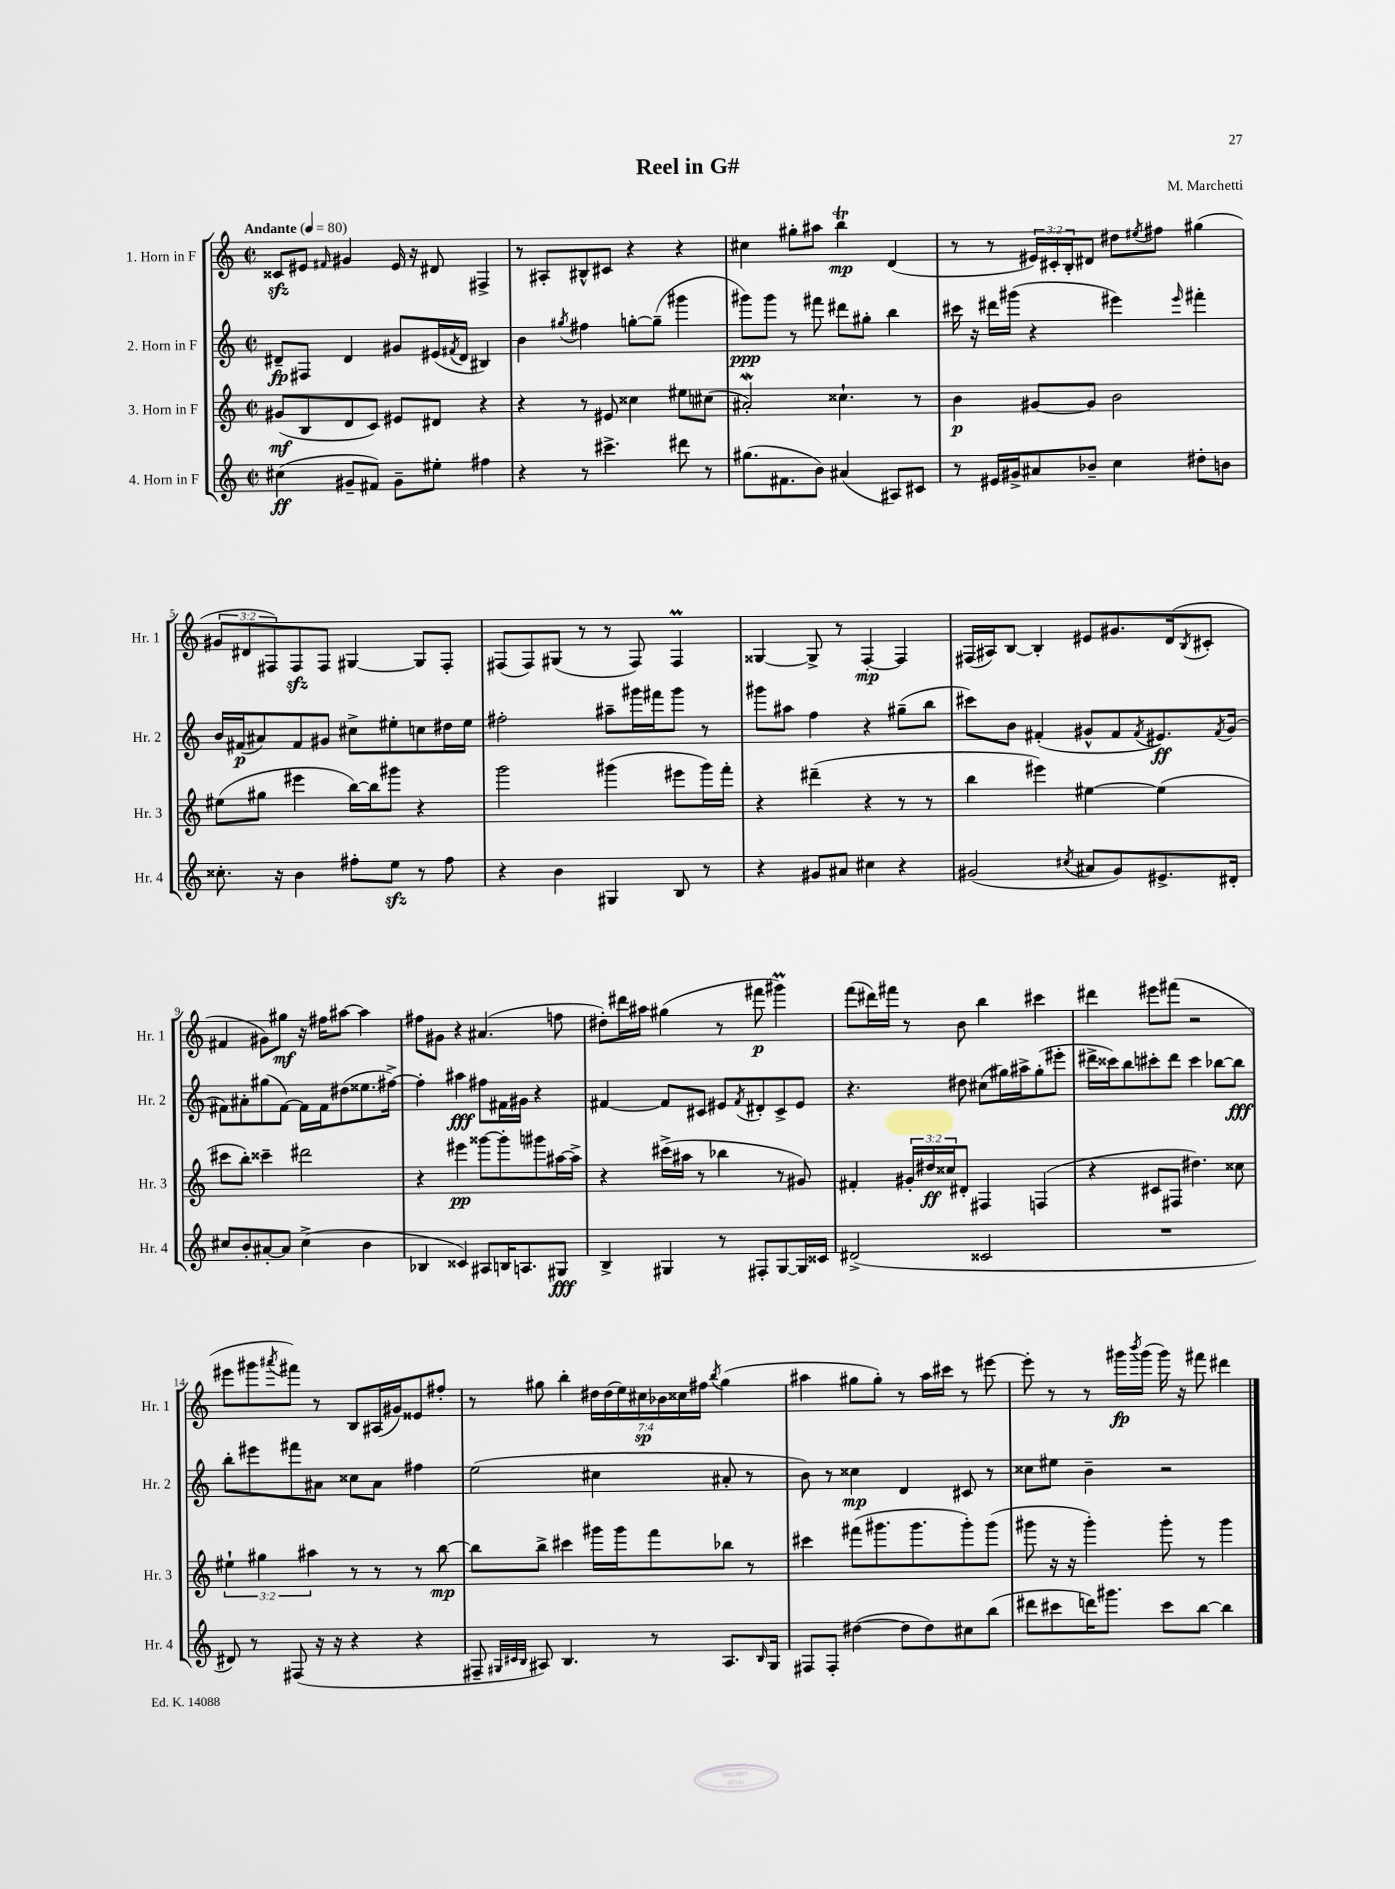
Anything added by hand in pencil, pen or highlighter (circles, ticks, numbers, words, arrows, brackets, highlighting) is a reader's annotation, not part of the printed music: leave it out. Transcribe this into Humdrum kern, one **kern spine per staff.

**kern	**dynam	**kern	**dynam	**kern	**dynam	**kern	**dynam
*part4	*part4	*part3	*part3	*part2	*part2	*part1	*part1
*staff4	*staff4	*staff3	*staff3	*staff2	*staff2	*staff1	*staff1
*I"4. Horn in F	*	*I"3. Horn in F	*	*I"2. Horn in F	*	*I"1. Horn in F	*
*I'Hr. 4	*	*I'Hr. 3	*	*I'Hr. 2	*	*I'Hr. 1	*
*clefG2	*	*clefG2	*	*clefG2	*	*clefG2	*
*k[]	*	*k[]	*	*k[]	*	*k[]	*
*M2/2	*	*M2/2	*	*M2/2	*	*M2/2	*
*met(c|)	*	*met(c|)	*	*met(c|)	*	*met(c|)	*
*MM80	*	*MM80	*	*MM80	*	*MM80	*
=1	=1	=1	=1	=1	=1	=1	=1
!	!	!	!	!	!	!LO:TX:a:B:t=Andante	!
(4cc#X\	ff	(8g#X/L	mf	8d#X~/L	fp	8c##Xzz/L	.
.	.	8B/	.	8F#X/J	.	8e#X/J	.
.	.	.	.	.	.	16qqf#X/	.
8g#X~/L	.	8d/	.	4d#/	.	4g#X/	.
8f#X/J)	.	8c/J)	.	.	.	.	.
8g#~\L	.	8e#X/L	.	8g#X/L	.	16e#/	.
.	.	.	.	.	.	16r	.
8ee#X'\J	.	8d#X/J	.	(16e#X/L	.	8d#X/	.
.	.	.	.	8qf#X/	.	.	.
.	.	.	.	16d#/JJ	.	.	.
4ff#X\	.	4r	.	4B#X/)	.	4F#X^/	.
=2	=2	=2	=2	=2	=2	=2	=2
4r	.	4r	.	4b\	.	8r	.
.	.	.	.	.	.	8A#X'/L	.
.	.	.	.	8qgg#X/	.	.	.
8r	.	8r	.	4ff#X\	.	8B#X^^/	.
4.ccc#X^\	.	8e#X/	.	.	.	8c#X/J	.
.	.	4cc##X\	.	[8ggn'\L	.	4r	.
.	.	.	.	(8gg~\J]	.	.	.
8ddd#X\	.	8ee#X\L	.	4ggg#X\	.	4r	.
8r	.	(8cc#X\J	.	.	.	.	.
=3	=3	=3	=3	=3	=3	=3	=3
(8.gg#X\L	.	2a#XW'/)	.	8ggg#X\L)	ppp	4cc#X\	.
.	.	.	.	8ggg#\J	.	.	.
8.f#X\	.	.	.	.	.	.	.
.	.	.	.	8r	.	8gg#X'\L	.
8b\J)	.	.	.	8fff#X\	.	8aa#X\J	.
(4a#X/	.	4.cc##X`\	.	8ddd#X\L	.	4bbt\	mp
.	.	.	.	8gg#X'\J	.	.	.
8A#X/L)	.	.	.	4bb\	.	(4d/	.
8c#X/J	.	8r	.	.	.	.	.
=4	=4	=4	=4	=4	=4	=4	=4
8r	.	4b\	p	16ccc#X\	.	8r	.
.	.	.	.	16r	.	.	.
16e#X/LL	.	.	.	16ddd#X\LL	.	8r	.
16g#X^/J	.	.	.	(16ggg#X\JJ	.	.	.
8a#X/	.	[8g#X/L	.	4r	.	24e#X/LL)	.
.	.	.	.	.	.	24c#X'/	.
.	.	.	.	.	.	24B'/J	.
8b-X~/J	.	8g#/J]	.	.	.	8d#X/J	.
4cc\	.	2b\	.	4eee#X\)	.	8dd#X\L	.
.	.	.	.	.	.	8qee#X/	.
.	.	.	.	.	.	8ff#X\J	.
.	.	.	.	16qqeee#/	.	.	.
8dd#X'\L	.	.	.	4fff#X'\	.	(4gg#X\	.
8bn\J	.	.	.	.	.	.	.
!!LO:LB:g=z
=5	=5	=5	=5	=5	=5	=5	=5
8.cc##X'\	.	(8ee#X\L	.	16b/LL	.	12g#X/L	.
.	.	.	.	(16f#X/J	p	.	.
.	.	.	.	.	.	12d#X/	.
.	.	8gg#X\J	.	8a#X/)	.	.	.
.	.	.	.	.	.	12F#X/)	.
16r	.	.	.	.	.	.	.
4b\	.	4eee#X\	.	8f#/	.	8F#zz/	.
.	.	.	.	8g#X/J	.	8F#/J	.
8ff#X'\L	.	[16bb\LL)	.	8cc#X^\L	.	[4G#X/	.
.	.	16bb\J]	.	.	.	.	.
8eezz\J	.	8ggg#X\J	.	8ee#X'\	.	.	.
8r	.	4r	.	8ccn\	.	8G#/L]	.
8ff#\	.	.	.	16dd#X\L	.	8F#'/J	.
.	.	.	.	16ee#\JJ	.	.	.
=6	=6	=6	=6	=6	=6	=6	=6
4r	.	2ggg\	.	2ff#X'\	.	(8F#X/L	.
.	.	.	.	.	.	8F#/)	.
4b\	.	.	.	.	.	(8G#X/J	.
.	.	.	.	.	.	8r	.
4G#X/	.	(4ggg#X\	.	8aa#X~\L	.	8r	.
.	.	.	.	16ggg#X\L	.	8F#/)	.
.	.	.	.	16fff#X\J	.	.	.
8B/	.	8eee#X\L	.	8ggg#\J	.	4F#m/	.
8r	.	16ggg#\L)	.	8r	.	.	.
.	.	16fff'\JJ	.	.	.	.	.
=7	=7	=7	=7	=7	=7	=7	=7
4r	.	4r	.	8ggg#X\L	.	[4G##X/	.
.	.	.	.	8aa#X\J	.	.	.
8g#X/L	.	(4ddd#X~\	.	4ff\	.	8G##^/]	.
8a#X/J	.	.	.	.	.	8r	.
4cc#X\	.	4r	.	4r	.	[4F'/	mp
4r	.	8r	.	(8gg#X~\L	.	4F/]	.
.	.	8r	.	8bb\J	.	.	.
=8	=8	=8	=8	=8	=8	=8	=8
(2g#X/	.	4bb\	.	8ccc#X\L)	.	(16F#X/LL	.
.	.	.	.	.	.	16A#X/J)	.
.	.	.	.	8b\J	.	[8B/J	.
.	.	4eee#X\)	.	(4f#X'/	.	4B'/]	.
8qcc#X/	.	.	.	.	.	.	.
8a#X/L	.	[4ee#X\	.	8g#X^^/L	.	8e#X/L	.
8g#/)	.	.	.	8f#/	.	8.g#X/	.
.	.	.	.	8qf#/	.	.	.
8.e#X^/	.	(4ee#\]	.	8.e#X/)	ff	.	.
.	.	.	.	.	.	(16d/k	.
.	.	.	.	.	.	8qB/	.
.	.	.	.	.	.	8c#X'/J	.
.	.	.	.	8qf#/	.	.	.
16d#X'/Jk	.	.	.	(16g#/Jk	.	.	.
!!LO:LB:g=z
=9	=9	=9	=9	=9	=9	=9	=9
8cc#X/L	.	8ccc#X\L	.	8f#X\L)	.	4f#X/	.
8b'/	.	8bb'\J)	.	8a#X'\	.	.	.
[8a#X'/	.	4ccc##X~\	.	(8gg#X\	.	8g#X\L)	.
8a#/J]	.	.	.	[8f#\J)	.	8gg#X\J	mf
(4cc#^\	.	2ddd#X\	.	16f#\LL]	.	16r	.
.	.	.	.	16f#\J	.	16ff#X\KL	.
.	.	.	.	(8dd#X\	.	[8aa#X\J	.
4b\	.	.	.	8.ee##X\	.	4aa#\]	.
.	.	.	.	[16ff#X^\Jk)	.	.	.
=10	=10	=10	=10	=10	=10	=10	=10
4B-X/	.	4r	.	4ff#'\]	.	8ff#X\L	.
.	.	.	.	.	.	8g#X\J	.
4c##X/)	.	4eee#X\	pp	4aa#X\	fff	4r	.
8A#X/L	.	[8ggg##X\L	.	8ff#X\L	.	(4.a#X/	.
16Bn/K	.	8ggg##'\]	.	16f#X\L	.	.	.
8.An/	.	.	.	16g#X\JJ	.	.	.
.	.	8ggg#X\	.	4r	.	.	.
8G#X/J	fff	[16aa#X\L	.	.	.	8ffn\	.
.	.	16aa#^\JJ]	.	.	.	.	.
=11	=11	=11	=11	=11	=11	=11	=11
4B^/	.	4r	.	[4f#X/	.	8dd#X'\L)	.
.	.	.	.	.	.	16ddd#X\L	.
.	.	.	.	.	.	16aa#X\JJ	.
4G#X/	.	(16ccc#X^\LL	.	8f#/L]	.	(4gg#X\	.
.	.	16aa#X\JJ	.	.	.	.	.
.	.	8r	.	8c#X/J	.	.	.
8r	.	4bb-X\	.	8e#X/L	.	8r	.
.	.	.	.	8qf#/	.	.	.
8F#X'/L	.	.	.	8d#X'/	.	8fff#X\	p
[8G#/	.	8r	.	8c#^/	.	4ggg#Xm\)	.
16G#/L]	.	8g#X/)	.	8e#/J	.	.	.
16c##X/JJ	.	.	.	.	.	.	.
=12	=12	=12	=12	=12	=12	=12	=12
(2d#X^/	.	4f#X'/	.	4.r	.	(8fff\L	.
.	.	.	.	.	.	16ddd#X\L)	.
.	.	.	.	.	.	16fff#X\JJ	.
.	.	24g#X'/LL	.	.	.	8r	.
.	.	24dd#X/	ff	.	.	.	.
.	.	24cc##X/J	.	.	.	.	.
.	.	8d#X'/J	.	8dd#X\	.	8b\	.
2c##X/	.	4F#X/	.	(8cc#X\L	.	4bb\	.
.	.	.	.	16gg#X\L)	.	.	.
.	.	.	.	16aa#X^\J	.	.	.
.	.	(4Fn/	.	(8gg#'\	.	4ccc#X\	.
.	.	.	.	8eee#X'\J	.	.	.
=13	=13	=13	=13	=13	=13	=13	=13
1r	.	4r	.	16ddd#X^\LL	.	4ddd#X\	.
.	.	.	.	16ccc##X\J)	.	.	.
.	.	.	.	8bb\	.	.	.
.	.	8c#X/L	.	8ccc#X'\	.	8eee#X\L	.
.	.	8F#X/J	.	8ddd#\J	.	(8fff#X\J	.
.	.	4.dd#X\)	.	4ccc#\	.	2r	.
.	.	.	.	[8bb-X\L	.	.	.
.	.	8cc##X\	.	8bb-\J]	fff	.	.
!!LO:LB:g=z
=14	=14	=14	=14	=14	=14	=14	=14
8d#X/)	.	6ee#X`\	.	8bb'\L	.	8eee#X\L	.
8r	.	.	.	8eee#X\	.	8ggg#X\	.
.	.	6gg#X\	.	.	.	.	.
.	.	.	.	.	.	8qaaa#X/	.
(8F#X/	.	.	.	8fff#X\	.	8fff#X\J)	.
.	.	6aa#X\	.	.	.	.	.
16r	.	.	.	8a#X\J	.	8r	.
16r	.	.	.	.	.	.	.
4r	.	8r	.	8cc##X\L	.	8B/L	.
.	.	8r	.	8a#\J	.	(16A#X/L	.
.	.	.	.	.	.	16g#X/J)	.
4r	.	8r	.	4ff#X\	.	8e##X/	.
.	.	[8bb\	mp	.	.	8ff#X'/J	.
=15	=15	=15	=15	=15	=15	=15	=15
8F#X~/	.	8bb\L]	.	(2ee\	.	8r	.
32qqG#X/LLL	.	.	.	.	.	.	.
32qqc#X/	.	.	.	.	.	.	.
32qqB/JJJ	.	.	.	.	.	.	.
8A#X/)	.	8bb^\J	.	.	.	8gg#X\	.
4.B/	.	4ccc#X\	.	.	.	4bb'\	.
.	.	16ggg#X\LL	.	4cc#X\	.	28dd#X\LL	.
.	.	.	.	.	.	(28dd#\	.
.	.	16ggg#\J	.	.	.	.	.
.	.	.	.	.	.	28ee\)	.
.	.	.	.	.	.	28cc#X\	sp
8r	.	8fff\	.	.	.	.	.
.	.	.	.	.	.	28b-X\	.
.	.	.	.	.	.	28cc##X\	.
.	.	.	.	.	.	28ff#X\JJ	.
.	.	.	.	.	.	8qbb/	.
8.A#/L	.	8bb-X\J	.	8a#X'/	.	(4gg#\	.
.	.	8r	.	8r	.	.	.
16qqB/	.	.	.	.	.	.	.
16G#/Jk	.	.	.	.	.	.	.
=16	=16	=16	=16	=16	=16	=16	=16
8F#X/L	.	4ccc#X\	.	8b\)	.	4aa#X\	.
8F#'/J	.	.	.	8r	.	.	.
([4dd#X\	.	(8fff#X\L	.	4cc##X\	mp	8gg#X\L	.
.	.	8.ggg#X\	.	.	.	8gg#'\J)	.
8dd#\L]	.	.	.	4d/	.	8r	.
.	.	8.ggg#\	.	.	.	.	.
8dd#\)	.	.	.	.	.	16aa#\LL	.
.	.	.	.	.	.	16ccc#X\JJ	.
8cc#X\	.	8ggg#'\)	.	8c#X/	.	8r	.
(8bb\J	.	(8ggg#\J	.	8r	.	[8eee#X\	.
=17	=17	=17	=17	=17	=17	=17	=17
8ddd#X\L	.	8ggg#X\	.	8cc##X\L	.	8eee#'\]	.
8ccc#X\	.	16r	.	8ee#X\J	.	8r	.
.	.	16r	.	.	.	.	.
16dddn\K)	.	4ggg#'\)	.	4b~\	.	8r	.
8.ggg#X\J	.	.	.	.	.	.	.
.	.	.	.	.	.	16ggg#X\LL	fp
.	.	.	.	.	.	8qbbb/	.
.	.	.	.	.	.	(16ggg#\JJ	.
8ccc#\L	.	8ggg#'\	.	2r	.	16ggg#\)	.
.	.	.	.	.	.	16r	.
[8bb\J	.	8r	.	.	.	8fff#X\	.
4bb\]	.	4ggg#\	.	.	.	4ddd#X\	.
==	==	==	==	==	==	==	==
*-	*-	*-	*-	*-	*-	*-	*-
